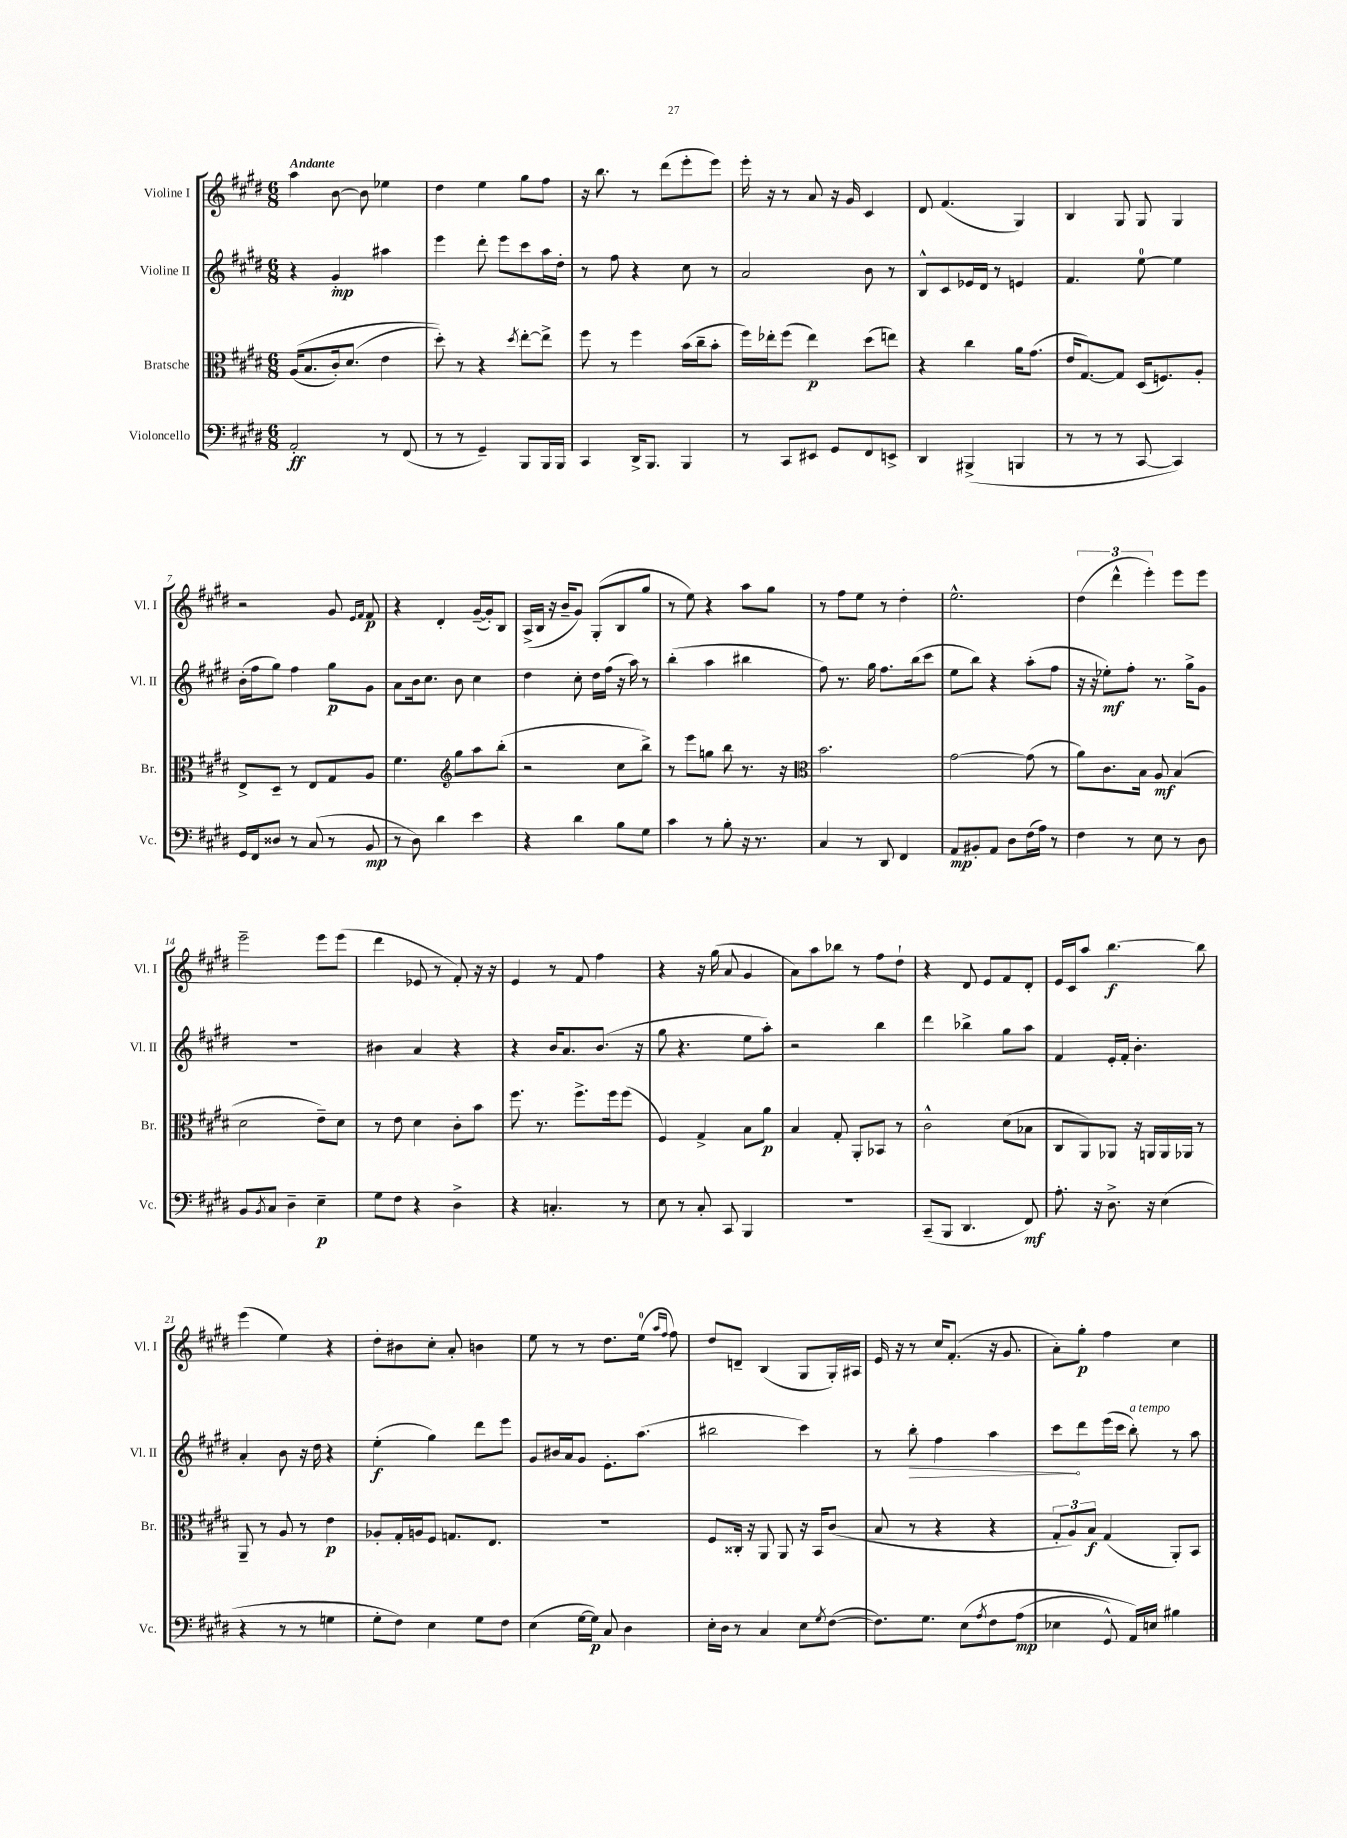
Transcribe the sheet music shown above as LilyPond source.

<<
\new StaffGroup <<
\new Staff = "s0" \with { instrumentName = "Violine I" shortInstrumentName = "Vl. I" } {
    \clef treble \key e \major \numericTimeSignature \time 6/8 \tempo "Andante"
    a''4 b'8~ b'8 ees''4 |
    dis''4 e''4 gis''8 fis''8 |
    r16 b''8. r8 dis'''8( e'''8-. e'''8) |
    e'''16-. r16 r8 a'8 r16 gis'16 cis'4 |
    dis'8 fis'4.( gis4) |
    b4 gis8 gis8 gis4 |
    r2 gis'8 \grace { e'16 fis'16 } fis'8\p |
    r4 dis'4-. gis'16~--( gis'16-.) b8 |
    a16->( b16 r16 b'16-- gis'8) gis8-.( b8 gis''8 |
    r8 e''8) r4 a''8 gis''8 |
    r8 fis''8 e''8 r8 dis''4-. |
    e''2.-^ |
    \tuplet 3/2 { dis''4( dis'''4-^ e'''4-.) } e'''8 e'''8 |
    e'''2-- e'''8 e'''8( |
    dis'''4 ees'8 r8 fis'8-.) r16 r16 |
    e'4 r8 fis'8 fis''4 |
    r4 r16 gis''16( a'8 gis'4 |
    a'8) a''8 bes''8 r8 fis''8 dis''8-! |
    r4 dis'8 e'8 fis'8 dis'8-. |
    e'16 cis'16 a''8 b''4.~\f b''8 |
    e'''4( e''4) r4 |
    dis''8-. bis'8 cis''8-. a'8-. b'4 |
    e''8 r8 r8 dis''8. e''16-0( \grace { a''16 fis''16 } fis''8) |
    dis''8 d'8-- b4( gis8 gis16-.) ais16 |
    e'16 r16 r8 cis''16 fis'8.-.( r16 gis'8. |
    a'8-.) gis''8-.\p fis''4 cis''4 \bar "|." |
}
\new Staff = "s1" \with { instrumentName = "Violine II" shortInstrumentName = "Vl. II" } {
    \clef treble \key e \major \numericTimeSignature \time 6/8
    r4 gis'4-.\mp ais''4 |
    e'''4 dis'''8-. e'''8 cis'''8 a''16 dis''16-. |
    r8 fis''8 r4 cis''8 r8 |
    a'2 b'8 r8 |
    b8-^ cis'8 ees'16 dis'16 r8 e'4 |
    fis'4. e''8-0~ e''4 |
    b'16-.( fis''16 gis''8) fis''4 gis''8\p gis'8 |
    a'8 b'16 cis''8. b'8 cis''4 |
    dis''4 cis''8-. dis''16 fis''16( r16 a''16) r8 |
    b''4-.( a''4 bis''4 |
    fis''8) r8. gis''16 fis''8. b''16( cis'''8 |
    e''8 b''8) r4 a''8-.( fis''8 |
    r16 r16 ees''8-.\mf) fis''8-. r8. gis''16-> gis'8 |
    R2. |
    bis'4 a'4 r4 |
    r4 b'16 a'8. b'8.( r16 |
    gis''8 r4. e''8 a''8-.) |
    r2 b''4 |
    dis'''4 bes''4-> gis''8 a''8 |
    fis'4 e'16-. fis'16-. b'4.-. |
    a'4-. b'8 r16 dis''16 r4 |
    e''4-.\f( gis''4) dis'''8 e'''8 |
    gis'8 bis'16 a'16 gis'8 e'8.-. a''8.( |
    bis''2 cis'''4) |
    r8 \once \override Hairpin.circled-tip = ##t b''8-.\> fis''4 a''4 |
    cis'''8\! dis'''8 e'''16( cis'''16 b''8-.^\markup { \italic "a tempo" }) r8 a''8 \bar "|." |
}
\new Staff = "s2" \with { instrumentName = "Bratsche" shortInstrumentName = "Br." } {
    \clef alto \key e \major \numericTimeSignature \time 6/8
    a16(\( b8. cis'16-.) dis'8.( e'4 |
    dis''8-.)\) r8 r4 \acciaccatura { dis''8 } e''8~-. e''8-> |
    fis''8 r8 fis''4 b'16( cis''16-- b'8-. |
    fis''16) ees''16-. fis''8( ees''4\p) dis''8( e''8) |
    r4 cis''4 a'16 gis'8.( |
    e'16 gis8.~) gis8 dis16( f8.) a8-. |
    e8-> dis8-- r8 e8 gis8 a8 |
    fis'4. \clef treble gis''8 a''8 b''8-.( |
    r2 cis''8 b''8->) |
    r8 e'''8 g''8 b''8 r8. r16 |
    \clef alto b'2. |
    gis'2~ gis'8( r8 |
    a'8) cis'8. b16 a8\mf b4( |
    dis'2 e'8--) dis'8 |
    r8 e'8 dis'4 cis'8-. b'8 |
    fis''8. r8. fis''8.-> fis''16 fis''8( |
    fis4) gis4-> b8 a'8\p |
    b4 gis8-. a,8-. bes,8 r8 |
    cis'2-^ dis'8( bes8 |
    cis8 a,8) aes,8 r16 a,16 a,16 aes,16 r8 |
    a,8-- r8 a8 r8 e'4\p |
    aes8-. gis16-. a16 fis8 g8. e8. |
    R2. |
    fis8 cisis16-. r16 a,8 a,8 r16 b,16 cis'8( |
    b8 r8 r4 r4 |
    \tuplet 3/2 { gis8-. a8) b8\f } gis4( a,8-.) b,8 \bar "|." |
}
\new Staff = "s3" \with { instrumentName = "Violoncello" shortInstrumentName = "Vc." } {
    \clef bass \key e \major \numericTimeSignature \time 6/8
    a,2-.\ff r8 fis,8( |
    r8 r8 gis,4--) b,,8 b,,16 b,,16 |
    cis,4 dis,16-> b,,8. b,,4 |
    r8 cis,8 eis,8 gis,8 fis,8 e,8-> |
    dis,4 bis,,4->( b,,4 |
    r8 r8 r8 cis,8~ cis,4) |
    gis,16 fis,16 disis8 r8 cis8( r8 b,8\mp |
    r8 dis8) dis'4 e'4 |
    r4 dis'4 b8 gis8 |
    cis'4 r8 b8-. r16 r8. |
    cis4 r8 dis,8 fis,4 |
    a,8\mp bis,8-. a,8 dis8 fis16( a16) r8 |
    fis4 r8 e8 r8 dis8 |
    b,8 \acciaccatura { b,8 } cis8 dis4-- e4--\p |
    gis8 fis8 r4 dis4-> |
    r4 c4.-. r8 |
    e8 r8 cis8-. cis,8 b,,4 |
    R2. |
    cis,8--( b,,8 dis,4. fis,8\mf) |
    a8.-. r16 dis8.-> r16 e4( |
    r4 r8 r8 g4 |
    gis8-. fis8) e4 gis8 fis8 |
    e4( gis16~ gis16\p) cis8 dis4 |
    e16-. dis16 r8 cis4 e8 \acciaccatura { gis8 } fis8~( |
    fis8.) gis8. e8\( \acciaccatura { a8 } fis8 a8\mp( |
    ees4 gis,8-^) a,16\) e16 bis4 \bar "|." |
}
>>
>>
